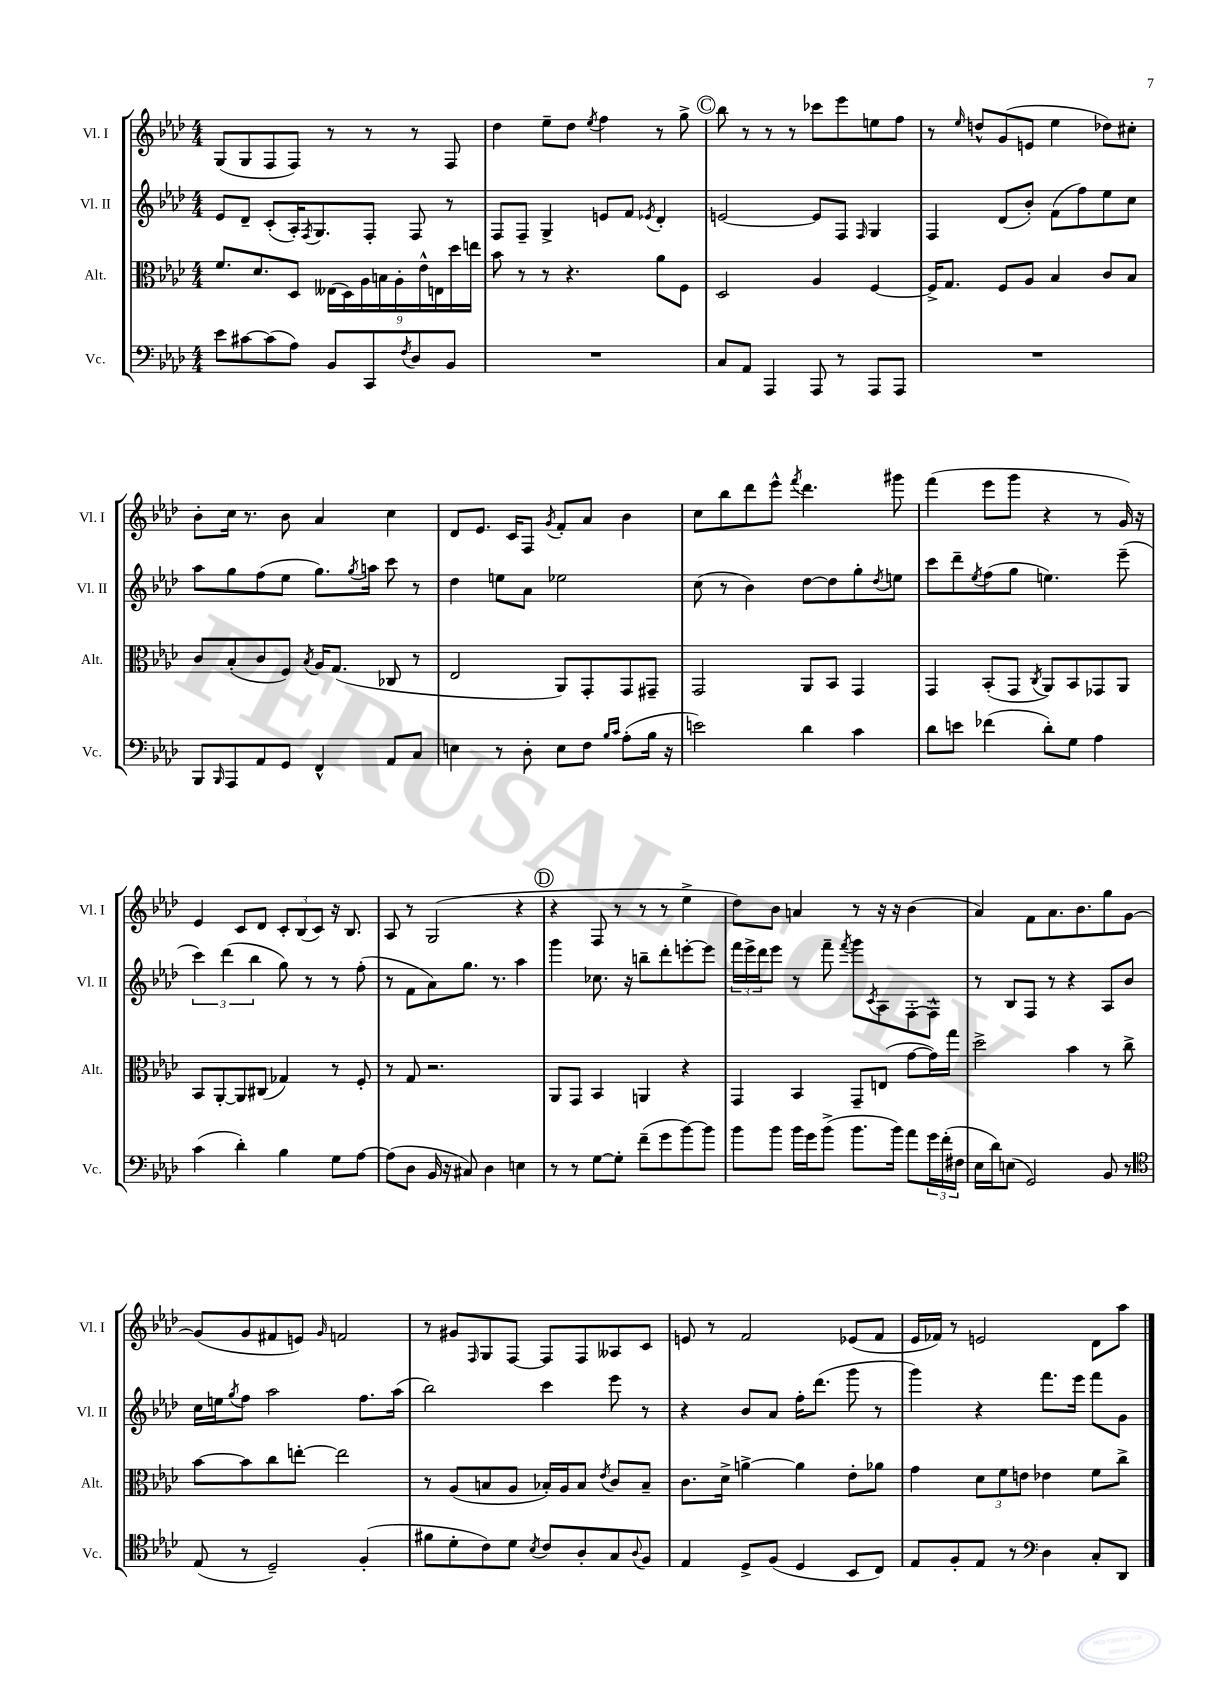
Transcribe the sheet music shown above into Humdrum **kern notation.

**kern	**kern	**kern	**kern
*part4	*part3	*part2	*part1
*staff4	*staff3	*staff2	*staff1
*I"Vc.	*I"Alt.	*I"Vl. II	*I"Vl. I
*I'Vc.	*I'Alt.	*I'Vl. II	*I'Vl. I
*clefF4	*clefC3	*clefG2	*clefG2
*k[b-e-a-d-]	*k[b-e-a-d-]	*k[b-e-a-d-]	*k[b-e-a-d-]
*M4/4	*M4/4	*M4/4	*M4/4
=19	=19	=19	=19
8e-\L	8.f/L	8e-/L	(8G/L
[8c#X\	.	8d-~/J	8G/
.	8.d-/	.	.
(8c#\]	.	(8c'/L	8F/
8A-\J)	8D-/J	16A-'/K)	8F/J)
.	.	8qF/	.
.	.	8.G/	.
8BB-/L	(18E--X\LL	.	8r
.	18D-\)	.	.
.	18A-\	.	.
8CC/	.	8F'/J	8r
.	18Bn\	.	.
.	18A-'\	.	.
8qF/	.	.	.
8D-/	.	8F/	8r
.	18e-^^\	.	.
.	18En\	.	.
8BB-/J	.	8r	8F/
.	18dd-\	.	.
.	18een\JJ	.	.
=20	=20	=20	=20
1r	8b-\	8F/L	4dd-\
.	8r	8F~/J	.
.	8r	4G^/	8ee-~\L
.	4.r	.	8dd-\J
.	.	.	8qee-/
.	.	8en/L	4ff\
.	.	8f/J	.
.	.	8qe-X/	.
.	8a-\L	4d-'/	8r
.	8F\J	.	8gg^\
!!LO:REH:place=s1:t=C
=21	=21	=21	=21
8C/L	2D-/	[2en/	8bb-\
8AA-/J	.	.	8r
4AAA-/	.	.	8r
.	.	.	8r
8AAA-/	4A-/	8e/L]	8ccc-X\L
8r	.	8F/J	8eee-\
.	.	16qqF/	.
8AAA-/L	[4F/	4G/	8een\
8AAA-/J	.	.	8ff\J
=22	=22	=22	=22
1r	16F^/KL]	4F/	8r
.	8.G/J	.	.
.	.	.	16qqee-/
.	.	.	8ddn^^/L
.	8F/L	(8d-/L	(8g/
.	8A-/J	8b-'/J)	8en/J
.	4B-/	(8f\L	4ee-\
.	.	8ff\)	.
.	8c/L	8ee-\	8dd-X\L)
.	8B-/J	8cc\J	8cc#X'\J
!!LO:LB:g=z
=23	=23	=23	=23
8BBB-/L	8c/L	8aa-\L	8b-'\L
16qqBBB-/	.	.	.
8AAA-/	(8B-'/	8gg\	16cc\Jk
.	.	.	8.r
8AA-/	8c/	(8ff\	.
8GG/J	8F/J)	8ee-\J	8b-\
.	8qB-/	.	.
4FF^^/	16A-/KL	8.gg\L)	4a-/
.	(8.G/J	.	.
.	.	8qgg/	.
.	.	16aan\Jk	.
8AA-/L	8C-X/	8ccc\	4cc\
8C/J	8r	8r	.
=24	=24	=24	=24
4En\	2E-/	4dd-\	8d-/L
.	.	.	8.e-/J
8r	.	8een\L	.
.	.	.	16c/KL
8D-'\	.	8a-\J	8F/J
.	.	.	8qg/
8E\L	8AA-/L)	2ee-X\	8f'/L
8F\J	8GG'/	.	8a-/J
16qqB-/LL	.	.	.
16qqc/JJ	.	.	.
(8A-'\L	8GG/	.	4b-\
16B-\Jk	8GG#X~/J	.	.
16r	.	.	.
=25	=25	=25	=25
2en\)	2GG/	(8cc\	8cc\L
.	.	8r	8bb-\
.	.	4b-\)	8ddd-\
.	.	.	8eee-^^\J
.	.	.	8qfff/
4d-\	8AA-/L	[8dd-\L	4.ddd-\
.	8BB-/J	8dd-\]	.
4c\	4GG/	8gg'\	.
.	.	8qdd-/	.
.	.	8een\J	8ggg#X\
=26	=26	=26	=26
8d-\L	4GG/	8ccc\L	(4fff\
8en\J	.	8ddd-~\	.
.	.	8qee-/	.
(4f-X\	(8BB-'/L	(8ff\	8eee-\L
.	8GG/J	8gg\J	8ggg\J
.	8qC/	.	.
8d-'\L)	8AA-/L)	4.een\)	4r
8G\J	8BB-/	.	.
4A-\	8GG-X/	.	8r
.	8AA-/J	(8eee-~\	16g/)
.	.	.	16r
!!LO:LB:g=z
=27	=27	=27	=27
(4c\	8BB-/L	6ccc\)	4e-/
.	[8AA-'/	.	.
.	.	(6ddd-\	.
4d-'\)	8AA-/]	.	8c/L
.	.	6bb-\	.
.	(8C#X/J	.	8d-/J
4B-\	4G-X/)	8gg\)	12c'/L
.	.	.	(12B-/
.	.	8r	.
.	.	.	12c/J)
8G\L	8r	8r	16r
.	.	.	8.B-/
[8A-\J	8F'/	(8ff'\	.
=28	=28	=28	=28
(8A-\L]	8r	8r	8A-/
8D-\J	8G/	8f\L	8r
16BB-/	2.r	8a-\)	(2G/
16r	.	.	.
8C#X/)	.	8.gg\J	.
4D-\	.	.	.
.	.	8.r	.
4En\	.	4aa-\	4r
!!LO:REH:place=s1:t=D
=29	=29	=29	=29
8r	8AA-/L	4ggg\	4r
8r	8GG/J	.	.
[8G\L	4BB-/	8.cc-X\	8F/
8G'\J]	.	.	8r
.	.	16r	.
(8f~\L	4AAn/	8bbn~\L	8r
8g\	.	8ddd-'\	8r
[8b-\)	4r	[8eeen'\	4ee-^\
8b-\J]	.	8eee\J]	.
=30	=30	=30	=30
8b-\L	4GG/	24fff\LL	8dd-\L)
.	.	24eee-^\	.
.	.	24ddd-\J	.
8b-\J	.	8eee-\J	8b-\J
16b-\LL	4BB-/	8r	4an/
16g\J	.	.	.
(8b-^\J	.	8fff~\	.
.	.	8qfff/	.
8.b-\L	8GG~/L	8ggg\L	8r
.	.	8qc/	.
.	(8En/J	8A-\	16r
16b-\Jk)	.	.	16r
8a-\L	[8g\L	[8F'\	(4b-\
24g\L	16g\L])	8F^^\J]	.
(24f'\	.	.	.
.	16gg\JJ	.	.
24F#X\JJ	.	.	.
=31	=31	=31	=31
16E-\LL	2dd-^\	8r	4a-/)
16d-\J)	.	.	.
(8En\J	.	8B-/L	.
2GG/)	.	8F/J	8f\L
.	.	8r	8.a-\
.	4b-\	4r	.
.	.	.	8.b-\
8BB-/	8r	8A-/L	8gg\
8r	8cc^\	8b-/J	[8g\J
!!LO:LB:g=z
=32	=32	=32	=32
*clefC4	*	*	*
(8E-/	[8b-\L	16cc\LL	(8g/L]
.	.	16een\J	.
.	.	8qgg/	.
8r	8b-\]	8ff\J	8g/
2D-~/)	8cc\	2aa-\	8f#X/
.	[8een'\J	.	8en/J)
.	.	.	16qqg/
.	2ee\]	.	2fn/
(4F'/	.	8.ff\L	.
.	.	(16aa-\Jk	.
=33	=33	=33	=33
8f#X\L	8r	2bb-\)	8r
8d-'\	(8A-/L	.	8g#X/L
.	.	.	16qqF/
8c\)	8Bn/	.	8G/
8d-\J	8A-/J	.	[8F/J
8qB-/	.	.	.
8c/L	16B-X'/LL)	4ccc\	8F/L]
.	16A-/J	.	.
8A-'/	8B-/J	.	8F/
.	8qe-/	.	.
8G/	8c/L	8eee-\	8A--X/
8qqA-/	.	.	.
8F/J	8B-~/J	8r	8c/J
=34	=34	=34	=34
4E-/	8.c\L	4r	8en/
.	.	.	8r
.	16d-^\Jk	.	.
8D-^/L	[4an^\	8b-/L	2f/
(8F/J	.	8a-/J	.
4D-/	4a\]	16ff'\KL	.
.	.	(8.ddd-\J	.
8BB-/L	8e-'\L	8ggg\	(8e-X/L
8C/J)	8a-X\J	8r	8f/J
=35	=35	=35	=35
8E-/L	4g\	4ggg\)	16e-/LL
.	.	.	16f-X/JJ)
8F'/	.	.	8r
8E-/J	12d-\L	4r	2en/
.	12f\	.	.
8r	.	.	.
.	12en\J	.	.
*clefF4	*	*	*
4D-\	4e-X\	8.fff\L	.
.	.	16eee-\Jk	.
8C'/L	8f\L	8fff\L	8d-\L
8DD-/J	8cc^\J	8g\J	8aa-\J
==	==	==	==
*-	*-	*-	*-
